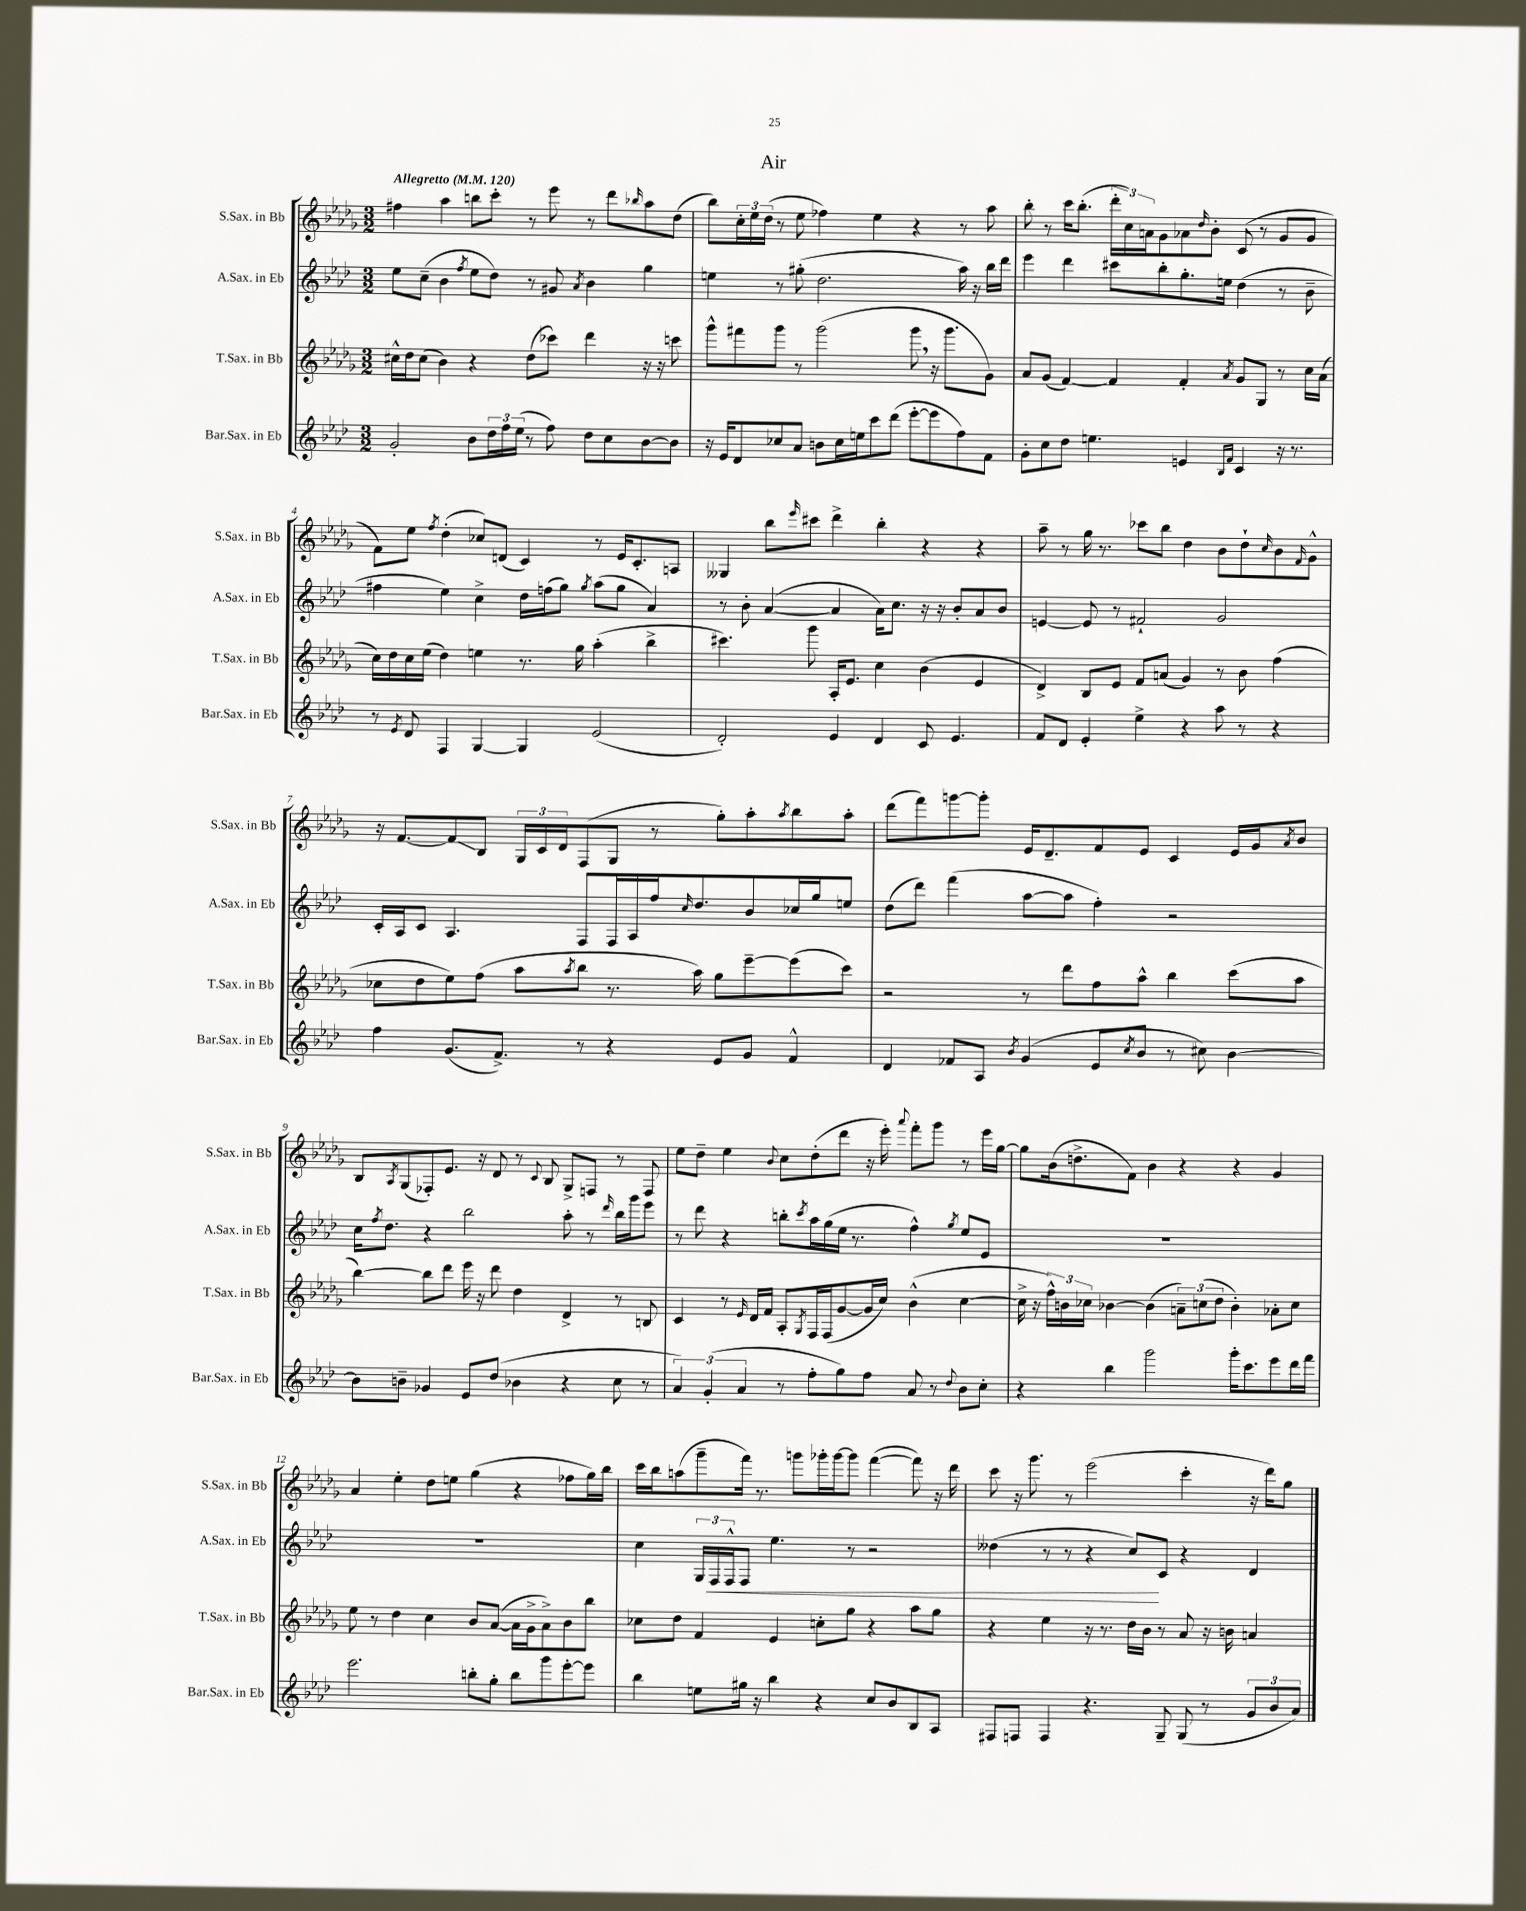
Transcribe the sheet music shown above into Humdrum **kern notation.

**kern	**kern	**kern	**kern
*staff4	*staff3	*staff2	*staff1
*clefG2	*clefG2	*clefG2	*clefG2
*k[b-e-a-d-]	*k[b-e-a-d-g-]	*k[b-e-a-d-]	*k[b-e-a-d-g-]
*M3/2	*M3/2	*M3/2	*M3/2
*MM120	*MM120	*MM120	*MM120
2g'/	16cc#^^\LL	8ee-\L	4ff#\
.	16dd-\J	.	.
.	(8cc#\J	(8cc~\J	.
.	4b-\)	4b-\	4aa-\
.	.	8qff/	.
8b-\L	4r	8ee-\L	8bb\L
24dd-\L	.	8dd-\J)	8ccc'\J
24ff\	.	.	.
(24ee-\JJ	.	.	.
8r	(8dd-\L	8r	8r
8ff\)	8ccc-\J)	8g#/	8eee-\
.	.	8qa-/	.
8dd-\L	4ddd-\	4b-\	8r
8cc\	.	.	8ddd-\L
.	.	.	16qqbb-/
[8b-\	16r	4gg\	8aa-\
.	16r	.	.
8b-\]J	8ccc\	.	(8dd-\J
=	=	=	=
16r	8ggg-^^\L	4ee\	8bb-\L)
16e-/LK	.	.	.
8d-/	8fff#\	.	24cc'\L
.	.	.	24ee-\
.	.	.	(24dd-\JJ
8cc-/	8ggg-\J	8r	8r
8a-/J	8r	(8gg#'\	8ee-\
8b\L	(2ggg-\	2.dd-\	4ff-\)
16cc-\L	.	.	.
16ee\J	.	.	.
8ccc\	.	.	4ee-\
(8ddd-\J	.	.	.
[8eee-'\L	8ggg-\	.	4r
8eee-\]	16r	.	.
.	8.ggg-\L	.	.
8ff\)	.	16aa-\)	8r
.	.	16r	.
8f\J	8g-\J)	16bb-\LL	8aa-\
.	.	16ddd-\JJ	.
=	=	=	=
8g'\L	8a-/L	4eee-\	8bb-'\
8cc\	(8g-/J	.	8r
8dd-\J	[4f/)	4ddd-\	16ccc\LK
.	.	.	(8.bb-'\J
4.ee\	.	.	.
.	4f/]	8ccc#\L	24ddd-'\LL
.	.	.	24cc\)
.	.	.	24a\J
.	.	8bb-'\	8g-\
4e/	4f'/	8.gg'\	8a-\
.	.	.	16qqdd-/
.	.	.	8b-'\J
.	.	16ee\Jk	.
16qqB-/LL	.	.	.
16qqf/JJ	8qa-/	.	.
4c/	8g-/L	(4dd-\	(8c/
.	8G-/J	.	8r
16r	8r	8r	8g-/L
8.r	.	.	.
.	16cc\LL	8b-~\	8g-/J
.	(16a-\JJ	.	.
=	=	=	=
8r	16cc\LL)	4ff#\	8f\L)
.	16dd-\	.	.
8qe-/	.	.	.
8d-/	16cc\	.	8ee-\J
.	(16ee-\JJ	.	.
.	.	.	8qff/
4F/	4dd-\)	4ee-\)	(4dd-'\
[4G/	4ee\	4cc^\	8cc-/L)
.	.	.	(8d/J
4G/]	8.r	16dd-\LL	4c/)
.	.	(16ff\J	.
.	.	8gg\J)	.
.	16gg-\	.	.
.	.	8qgg/	.
(2e-/	(4aa-'\	(8aa-\L	8r
.	.	8gg\J	16e-/LK
.	.	.	8.c'/
.	4bb-^\	4a-/)	.
.	.	.	8A/J
=	=	=	=
2d-'/)	4.ccc#\)	8r	4G--/
.	.	8b-'\	.
.	.	([4a-/	8bb-\L
.	.	.	16qqeee-/
.	8ggg-\	.	8ccc#\J
4e-/	16A-'/LK	4a-/]	4ddd-^\
.	8.e-/J	.	.
4d-/	4cc\	16a-\LK)	4bb-'\
.	.	8.cc\J	.
8c/	(4b-\	16r	4r
.	.	16r	.
4.e-/	.	8b-'/L	.
.	4e-/	8a-/	4r
.	.	8b-/J	.
=	=	=	=
8f/L	4d-^/)	[4e/	8aa-~\
8d-/J	.	.	8r
4e-'/	8B-/L	8e/]	16gg-\
.	.	.	8.r
.	8e-/J	8r	.
4ee-^\	8f/L	2f#`/	8ccc-\L
.	(8a/J	.	8bb-\J
4r	4g-/)	.	4dd-\
8aa-\	8r	2g/	8b-\L
8r	8b-\	.	8dd-`\
.	.	.	16qqcc/
4r	(4ff\	.	8b-\
.	.	.	16qqf/
.	.	.	8g-^^\J
=	=	=	=
4ff\	8cc-\L	16c'/LL	16r
.	.	16A-/J	[8.f/L
.	8dd-\	8c/J	.
(8.g/L	8ee-\)	4.A-/	8f/]
.	(8ff\J	.	8B-/J
8.f^/J)	.	.	.
.	8aa-\L	.	24G-/LL
.	.	.	24c/
.	.	.	24d-/J
.	8qaa-/	.	.
8r	8bb-\J	8F/L	(8F/
4r	8.r	16F/L	8G-/J
.	.	16A-/	.
.	.	16ff/J	8r
.	.	16qqcc/	.
.	16aa-\)	8.dd-/	.
8e-/L	8gg-\L	.	8gg-'\L)
8g/J	[8eee-~\	8b-/	8aa-'\
.	.	.	8qaa-/
4f^^/	(8eee-\]	16cc-/L	8bb-\
.	.	16gg/J	.
.	8ccc\J)	8ee/J	8aa-'\J
=	=	=	=
4d-/	2r	(8dd-\L	(8ddd-\L
.	.	8ddd-\J)	8fff\)
8f-/L	.	(4fff\	[8ggg\
8A-/J	.	.	8ggg'\]J
8qb-/	.	.	.
(4g/	8r	[8aa-\L	16e-/LK
.	.	.	8.d-~/
.	8ddd-\L	8aa-\]J	.
8e-/L	8ff\	4ff'\)	8f/
8qcc/	.	.	.
8b-/J	8aa-^^\J	.	8e-/J
8r	4bb-\	2r	4c/
8cc#\)	.	.	.
[4b-\	(8ccc\L	.	16e-/LL
.	.	.	16g-/J
.	.	.	8qa-/
.	8aa-\J	.	8b-/J
=	=	=	=
8b-\]L	[4bb-\)	16cc\LK	8B-/L
.	.	8qff/	.
.	.	8.dd-\J	.
.	.	.	8qA-/
8b~\J	.	.	(8G-/
4g-/	8bb-\]L	4r	8F-'/)
.	8ddd-\J	.	8.e-/J
8e-/L	16eee-\	2bb-\	.
.	16r	.	16r
(8dd-/J	8ddd-\	.	8d-/
4b-\	4dd-\	.	8r
.	.	.	8qqc/
.	.	.	8B-/
4r	4d-^/	8aa-'\	8G-^/L
.	.	8r	8F/J
.	.	16qqddd-/	.
8cc\	8r	16bb-\LL	8r
.	.	16ggg\J	.
8r	8B/	8eee-\J	8F/
=	=	=	=
6a-/)	4c/	8r	8ee-\L
.	.	8ddd-\	8dd-~\J
(6g'/	.	.	.
.	8r	4r	4ee-\
6a-/	.	.	.
.	16qqe-/	.	.
.	16d-/LL	.	.
.	16f/JJ	.	.
.	.	.	8qqb-/
8r	8A-'/L	8bb'\L	8cc\L
.	8qG-/	8qccc/	.
8ff'\L	16F/L	16aa-\L	(8dd-'\
.	(16F/J	(16gg\	.
8gg\)	[8g-/	16ee-\JJ	8ddd-\J
.	.	8.r	.
8ff\J	16g-/]L	.	16r
.	16cc/JJ)	.	16eee-'\)
.	.	.	8qqaaa-/
8a-/	(4b-^^\	4ff^^\)	8fff'\L
8r	.	.	8ggg-\J
8qqdd-/	.	8qgg/	.
8b-\L	[4cc\	8ee-/L	8r
8cc'\J	.	8e-/J	16eee-\LL
.	.	.	[16gg-\JJ
=	=	=	=
4r	16cc^\]	1.r	8gg-\]L
.	16r	.	.
.	24ff^^\LL)	.	(16b-\k
.	24b\	.	.
.	.	.	8.dd^\
.	24cc-\JJ	.	.
4bb-\	[4b-\	.	.
.	.	.	8f\J)
2ggg\	(4b-\]	.	4b-\
.	12a~\L)	.	4r
.	(12cc\	.	.
.	12dd-\J	.	.
16ggg'\LK	4b-'\)	.	4r
8.ccc\	.	.	.
8eee-\	8a-'\L	.	4g-/
16ddd-\L	8cc\J	.	.
16fff\JJ	.	.	.
=	=	=	=
2.eee-\	8ee-\	1.r	4a-/
.	8r	.	.
.	4dd-\	.	4ee-'\
.	4cc\	.	8dd-\L
.	.	.	8ee\J
8bb'\L	8b-/L	.	(4gg-\
8gg'\J	([8a-/J	.	.
8bb\L	16a-\]LL	.	4r
.	16g-^\J	.	.
8ggg\	8a-^\)	.	.
[8eee-'\	8b-\	.	8ff-\L
8eee-\]J	8bb-\J	.	16gg-\L)
.	.	.	16bb-\JJ
=	=	=	=
4bb-\	8cc-\L	4cc\	16ccc\LL
.	.	.	16bb-\J
.	8dd-\J	.	(8aa\
8ee\L	4f/	24G/LL	8ggg-~\
.	.	24F/	.
.	.	24F^^/J	.
16gg#\Jk	.	8F/J	16fff\Jk)
16r	.	.	8.r
4bb-\	4e-/	4.ee-\	.
.	.	.	8ggg\L
4r	8cc'\L	.	16ggg-'\L
.	.	.	[16ggg-\J
.	8gg-\J	8r	8ggg-\]J
8cc/L	4r	2r	([4fff\
8b-/	.	.	.
8B-/	8aa-\L	.	8fff\])
8A-/J	8gg-\J	.	16r
.	.	.	16ddd-\
=	=	=	=
8F#/L	4r	(4dd--\	8ccc\
8F/J	.	.	16r
.	.	.	8.ggg-\
4F/	4ee-\	8r	.
.	.	8r	8r
4.r	16r	4r	(2eee-\
.	8.r	.	.
.	16dd-\LL	8cc/L)	.
.	16b-\JJ	.	.
8G~/	8r	8c/J	.
(8G/	8a-/	4r	4ccc'\
8r	16r	.	.
.	16b\	.	.
12g/L	4a/	4d-/	16r
.	.	.	16ddd-\LK)
12b-/	.	.	.
.	.	.	8gg-\J
12a-/J)	.	.	.
==	==	==	==
*-	*-	*-	*-
